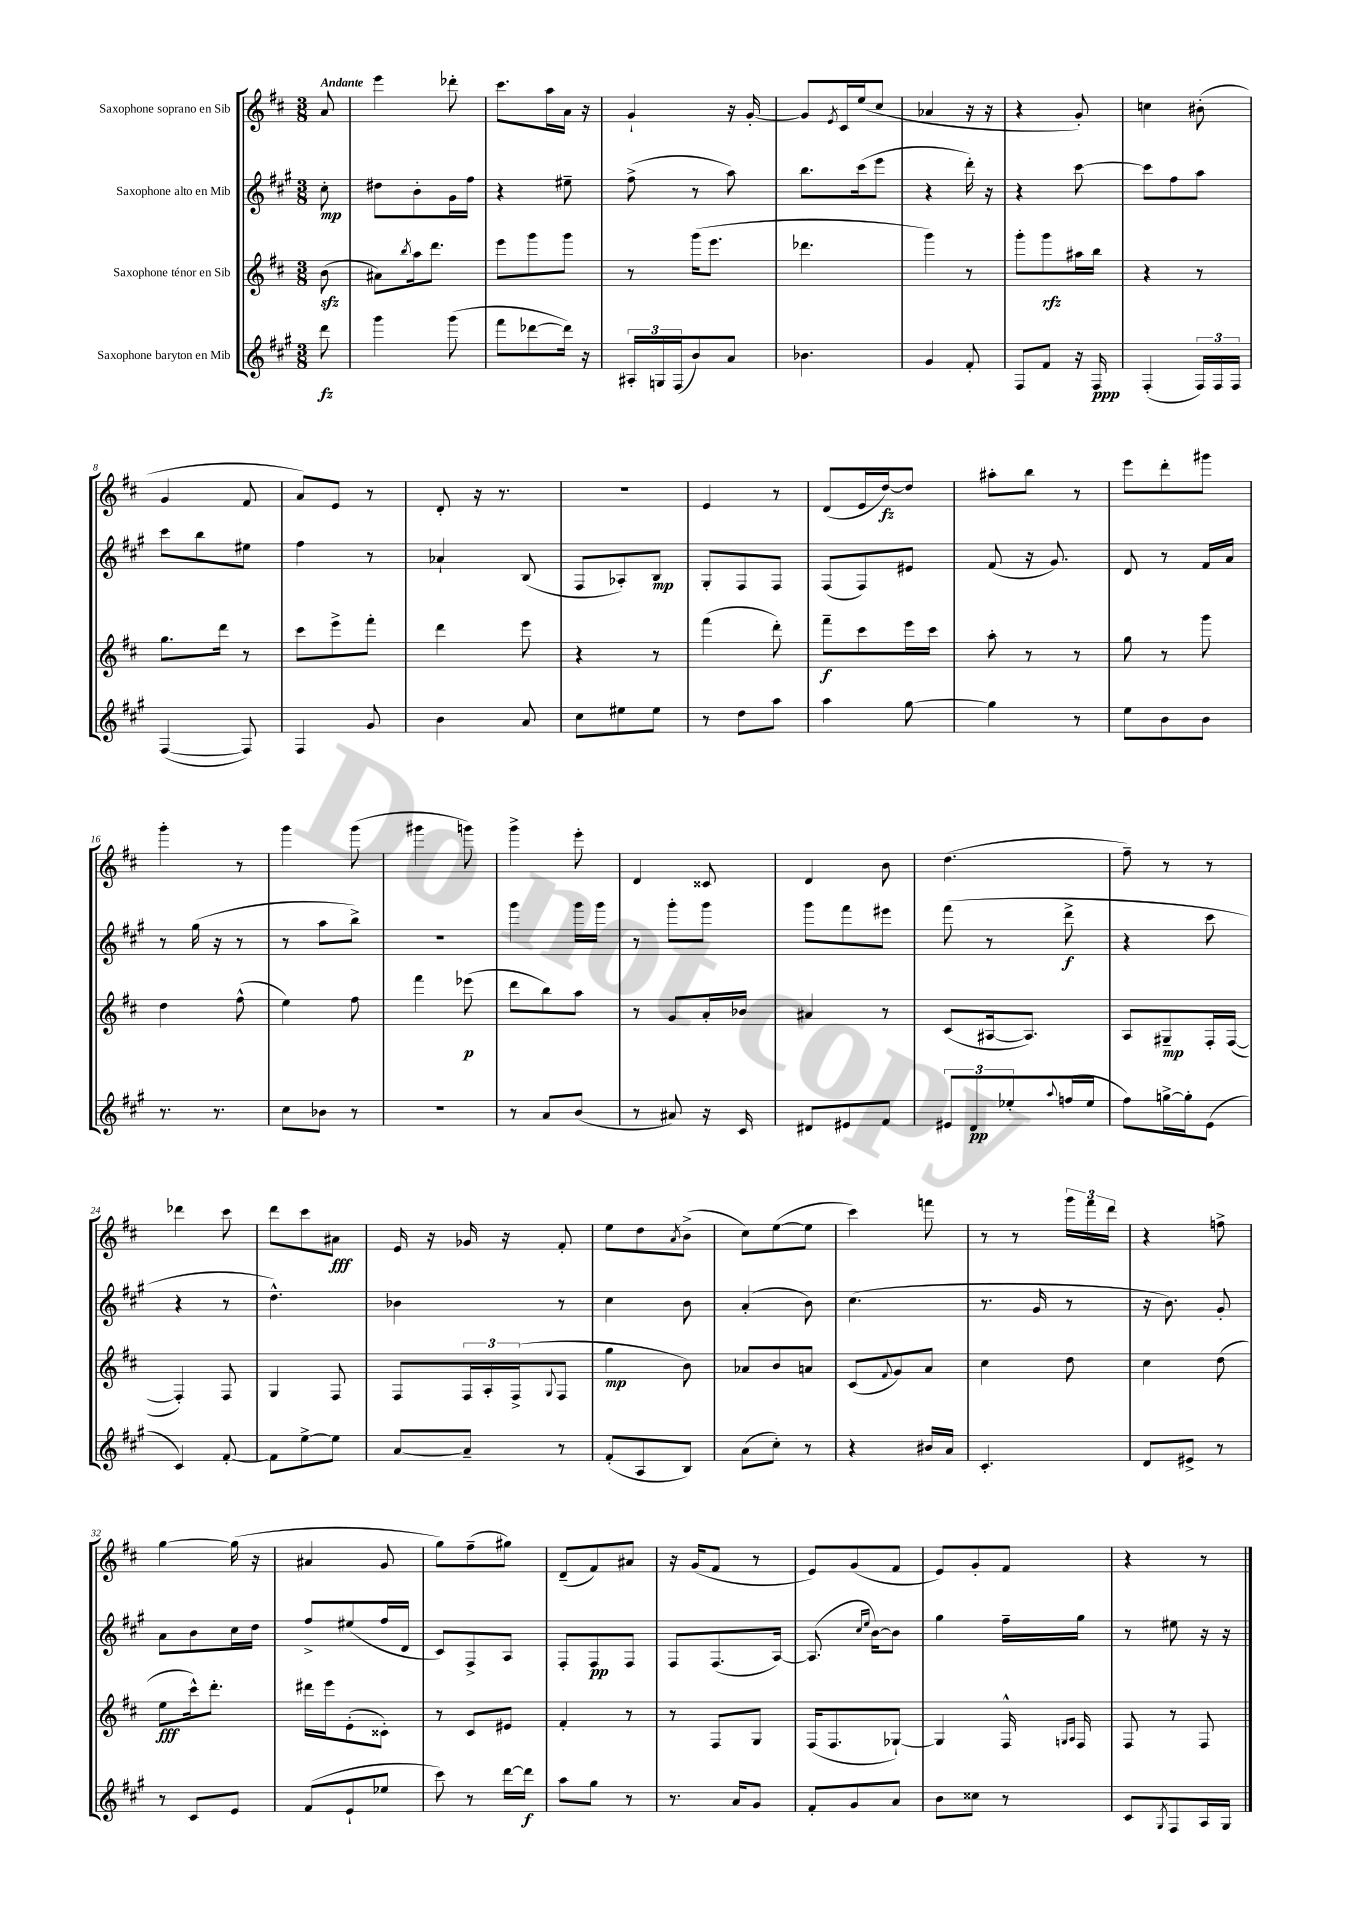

**kern	**dynam	**kern	**dynam	**kern	**dynam	**kern	**dynam
*part4	*part4	*part3	*part3	*part2	*part2	*part1	*part1
*staff4	*staff4	*staff3	*staff3	*staff2	*staff2	*staff1	*staff1
*I"Saxophone baryton en Mib	*	*I"Saxophone ténor en Sib	*	*I"Saxophone alto en Mib	*	*I"Saxophone soprano en Sib	*
*clefG2	*	*clefG2	*	*clefG2	*	*clefG2	*
*k[f#c#g#]	*	*k[f#c#]	*	*k[f#c#g#]	*	*k[f#c#]	*
*M3/8	*	*M3/8	*	*M3/8	*	*M3/8	*
=	=	=	=	=	=	=	=
!	!	!	!	!	!	!LO:TX:a:B:t=Andante	!
8ddd\	fz	(8bzz\	.	8cc#'\	mp	8a/	.
=1	=1	=1	=1	=1	=1	=1	=1
4ggg#\	.	8a#X\L)	.	8dd#X\L	.	4eee\	.
.	.	8qbb/	.	.	.	.	.
.	.	16aa\k	.	8b'\	.	.	.
.	.	8.ddd\J	.	.	.	.	.
(8ggg#\	.	.	.	16g#\L	.	8ddd-X'\	.
.	.	.	.	16ff#\JJ	.	.	.
=2	=2	=2	=2	=2	=2	=2	=2
8fff#\L	.	8eee\L	.	4r	.	8.ccc#\L	.
[8ddd-X\	.	8ggg\	.	.	.	.	.
.	.	.	.	.	.	16aa\L	.
16ddd-\Jk])	.	8ggg\J	.	8ee#X~\	.	16a\JJ	.
16r	.	.	.	.	.	16r	.
=3	=3	=3	=3	=3	=3	=3	=3
24A#X'/LL	.	8r	.	(8ff#^\	.	4g`/	.
24Gn/	.	.	.	.	.	.	.
(24F#/J	.	.	.	.	.	.	.
8b/)	.	(16ggg\KL	.	8r	.	.	.
.	.	8.eee\J	.	.	.	.	.
8a/J	.	.	.	8aa\)	.	16r	.
.	.	.	.	.	.	[16g'/	.
=4	=4	=4	=4	=4	=4	=4	=4
4.b-X\	.	4.ddd-X\	.	8.bb\L	.	8g/L]	.
.	.	.	.	.	.	8qe/	.
.	.	.	.	.	.	16c#/L	.
.	.	.	.	(16ccc#\k	.	(16ee/J	.
.	.	.	.	8eee\J	.	8cc#/J	.
=5	=5	=5	=5	=5	=5	=5	=5
4g#/	.	4ggg\)	.	4r	.	4a-X/	.
8f#'/	.	8r	.	16ddd'\)	.	16r	.
.	.	.	.	16r	.	16r	.
=6	=6	=6	=6	=6	=6	=6	=6
8F#/L	.	8ggg'\L	.	4r	.	4r	.
8f#/J	.	8ggg\	rfz	.	.	.	.
16r	.	16aa#X\L	.	[8ccc#\	.	8g'/)	.
16F#/	ppp	16bb\JJ	.	.	.	.	.
=7	=7	=7	=7	=7	=7	=7	=7
(4F#'/	.	4r	.	8ccc#\L]	.	4ccn\	.
.	.	.	.	8ff#\	.	.	.
24F#/LL)	.	8r	.	8aa\J	.	(8b#X'\	.
24F#/	.	.	.	.	.	.	.
24F#/JJ	.	.	.	.	.	.	.
!!LO:LB:g=z
=8	=8	=8	=8	=8	=8	=8	=8
([4F#/	.	8.gg\L	.	8ccc#\L	.	4g/	.
.	.	.	.	8bb\	.	.	.
.	.	16ddd\Jk	.	.	.	.	.
8F#/])	.	8r	.	8ee#X\J	.	8f#/	.
=9	=9	=9	=9	=9	=9	=9	=9
4F#/	.	8ccc#\L	.	4ff#\	.	8a/L)	.
.	.	8eee^\	.	.	.	8e/J	.
8g#/	.	8fff#'\J	.	8r	.	8r	.
=10	=10	=10	=10	=10	=10	=10	=10
4b\	.	4ddd\	.	4a-X`/	.	8d'/	.
.	.	.	.	.	.	16r	.
.	.	.	.	.	.	8.r	.
8a/	.	8eee\	.	(8B/	.	.	.
=11	=11	=11	=11	=11	=11	=11	=11
8cc#\L	.	4r	.	8F#/L	.	4.r	.
8ee#X\	.	.	.	8A-X'/)	.	.	.
8ee#\J	.	8r	.	8B/J	mp	.	.
=12	=12	=12	=12	=12	=12	=12	=12
8r	.	(4fff#\	.	8G#'/L	.	4e/	.
8dd\L	.	.	.	8F#/	.	.	.
8aa\J	.	8ddd'\)	.	8F#/J	.	8r	.
=13	=13	=13	=13	=13	=13	=13	=13
4aa\	.	8fff#~\L	f	(8F#/L	.	(8d/L	.
.	.	8ccc#\	.	8F#/)	.	16e/L	.
.	.	.	.	.	.	[16dd/J)	fz
[8gg#\	.	16eee\L	.	8e#X/J	.	8dd/J]	.
.	.	16ccc#\JJ	.	.	.	.	.
=14	=14	=14	=14	=14	=14	=14	=14
4gg#\]	.	8aa'\	.	(8f#/	.	8aa#X'\L	.
.	.	8r	.	16r	.	8bb\J	.
.	.	.	.	8.g#/)	.	.	.
8r	.	8r	.	.	.	8r	.
=15	=15	=15	=15	=15	=15	=15	=15
8ee\L	.	8gg\	.	8d/	.	8eee\L	.
8b\	.	8r	.	8r	.	8ddd'\	.
8b\J	.	8ggg\	.	16f#/LL	.	8ggg#X\J	.
.	.	.	.	16a/JJ	.	.	.
!!LO:LB:g=z
=16	=16	=16	=16	=16	=16	=16	=16
8.r	.	4dd\	.	8r	.	4ggg'\	.
.	.	.	.	(16gg#\	.	.	.
8.r	.	.	.	16r	.	.	.
.	.	(8ff#^^\	.	8r	.	8r	.
=17	=17	=17	=17	=17	=17	=17	=17
8cc#\L	.	4ee\)	.	8r	.	4ggg\	.
8b-X\J	.	.	.	8aa\L	.	.	.
8r	.	8ff#\	.	8bb^\J)	.	(8ggg\	.
=18	=18	=18	=18	=18	=18	=18	=18
4.r	.	4fff#\	.	4.r	.	4ggg#X\	.
.	.	(8eee-X\	p	.	.	8gggn\)	.
=19	=19	=19	=19	=19	=19	=19	=19
8r	.	8ddd\L	.	4ggg#\	.	4ggg^\	.
8a/L	.	8bb\)	.	.	.	.	.
(8b/J	.	8aa\J	.	16ggg#\LL	.	8eee'\	.
.	.	.	.	16ggg#\JJ	.	.	.
=20	=20	=20	=20	=20	=20	=20	=20
8r	.	8r	.	8r	.	4d/	.
8a#X/)	.	8g/L	.	8ggg#'\L	.	.	.
16r	.	16a'/L	.	8ggg#\J	.	8c##X/	.
16c#/	.	16b-X/JJ	.	.	.	.	.
=21	=21	=21	=21	=21	=21	=21	=21
8d#X/L	.	4a#X/	.	8ggg#\L	.	4d/	.
8e#X/	.	.	.	8fff#\	.	.	.
8f#/J	.	8r	.	8eee#X\J	.	8b\	.
=22	=22	=22	=22	=22	=22	=22	=22
12e#X/L	.	(8c#/L	.	(8fff#\	.	(4.dd\	.
12d/	pp	.	.	.	.	.	.
.	.	[16A#X/k	.	8r	.	.	.
12ee-X'/	.	.	.	.	.	.	.
.	.	8.A#/J])	.	.	.	.	.
8qqaa/	.	.	.	.	.	.	.
(16ffn/L	.	.	.	8ddd^\	f	.	.
16ee-/JJ	.	.	.	.	.	.	.
=23	=23	=23	=23	=23	=23	=23	=23
8ff#\L)	.	8A/L	.	4r	.	8ff#~\)	.
[16ggn^\L	.	8G#X~/	mp	.	.	8r	.
16gg'\J]	.	.	.	.	.	.	.
(8e\J	.	16F#'/L	.	8ccc#\	.	8r	.
.	.	([16F#/JJ	.	.	.	.	.
!!LO:LB:g=z
=24	=24	=24	=24	=24	=24	=24	=24
4c#/)	.	4F#'/])	.	4r	.	4ddd-X\	.
[8f#'/	.	8F#/	.	8r	.	8ccc#\	.
=25	=25	=25	=25	=25	=25	=25	=25
8f#\L]	.	4G/	.	4.dd^^\)	.	8ddd\L	.
[8ee^\	.	.	.	.	.	8ccc#\	.
8ee\J]	.	8F#/	.	.	.	8a#X\J	fff
=26	=26	=26	=26	=26	=26	=26	=26
[8a/L	.	8F#/L	.	4b-X\	.	16e/	.
.	.	.	.	.	.	16r	.
8a~/J]	.	24F#/L	.	.	.	16g-X/	.
.	.	24A'/	.	.	.	.	.
.	.	.	.	.	.	16r	.
.	.	(24F#^/J	.	.	.	.	.
.	.	8qqG/	.	.	.	.	.
8r	.	8F#/J	.	8r	.	8f#'/	.
=27	=27	=27	=27	=27	=27	=27	=27
(8f#'/L	.	4gg\	mp	4cc#\	.	8ee\L	.
8A/	.	.	.	.	.	8dd\	.
.	.	.	.	.	.	8qa/	.
8B/J)	.	8b\)	.	8b\	.	(8b^\J	.
=28	=28	=28	=28	=28	=28	=28	=28
(8a\L	.	8a-X/L	.	(4a'/	.	8cc#\L)	.
8cc#'\J)	.	8b/	.	.	.	([8ee\	.
8r	.	8an/J	.	8b\)	.	8ee\J]	.
=29	=29	=29	=29	=29	=29	=29	=29
4r	.	(8c#/L	.	(4.cc#\	.	4ccc#\)	.
.	.	8qqf#/	.	.	.	.	.
.	.	8g/)	.	.	.	.	.
16b#X/LL	.	8a/J	.	.	.	8fffn\	.
16a/JJ	.	.	.	.	.	.	.
=30	=30	=30	=30	=30	=30	=30	=30
4.c#'/	.	4cc#\	.	8.r	.	8r	.
.	.	.	.	.	.	8r	.
.	.	.	.	16g#/	.	.	.
.	.	8dd\	.	8r	.	24ggg\LL	.
.	.	.	.	.	.	24fff#\	.
.	.	.	.	.	.	24ddd\JJ	.
=31	=31	=31	=31	=31	=31	=31	=31
8d/L	.	4cc#\	.	16r	.	4r	.
.	.	.	.	8.b\)	.	.	.
8e#X^/J	.	.	.	.	.	.	.
8r	.	(8dd\	.	8g#'/	.	8ffn^\	.
!!LO:LB:g=z
=32	=32	=32	=32	=32	=32	=32	=32
8r	.	8ee\L	fff	8a\L	.	[4gg\	.
8c#/L	.	16ccc#^^\k)	.	8b\	.	.	.
.	.	8.ddd'\J	.	.	.	.	.
8e/J	.	.	.	16cc#\L	.	(16gg\]	.
.	.	.	.	16dd\JJ	.	16r	.
=33	=33	=33	=33	=33	=33	=33	=33
(8f#/L	.	16ddd#X\LL	.	8ff#^/L	.	4a#X/	.
.	.	16eee\J	.	.	.	.	.
8e`/	.	(8e'\	.	(8ee#X/	.	.	.
8ee-X/J	.	8c##X'\J)	.	16ff#/L	.	8g/	.
.	.	.	.	16d/JJ	.	.	.
=34	=34	=34	=34	=34	=34	=34	=34
8ccc#\)	.	8r	.	8c#/L)	.	8gg\L)	.
8r	.	8c#/L	.	8F#^/	.	(8ff#~\	.
[16ddd\LL	.	8e#X/J	.	8A/J	.	8gg#X\J)	.
16ddd\JJ]	f	.	.	.	.	.	.
=35	=35	=35	=35	=35	=35	=35	=35
8aa\L	.	4f#'/	.	8F#'/L	.	(8d~/L	.
8gg#\J	.	.	.	8F#/	pp	8f#/)	.
8r	.	8r	.	8F#/J	.	8a#X/J	.
=36	=36	=36	=36	=36	=36	=36	=36
8.r	.	8r	.	8F#/L	.	16r	.
.	.	.	.	.	.	(16g/KL	.
.	.	8F#/L	.	(8.F#/	.	8f#/J	.
16a/KL	.	.	.	.	.	.	.
8g#/J	.	8G/J	.	.	.	8r	.
.	.	.	.	[16A/Jk)	.	.	.
=37	=37	=37	=37	=37	=37	=37	=37
8f#'/L	.	(16F#/KL	.	(8.A/]	.	8e/L)	.
.	.	8.F#/	.	.	.	.	.
8g#/	.	.	.	.	.	(8g/	.
.	.	.	.	16qqcc#/LL	.	.	.
.	.	.	.	16qqee/JJ	.	.	.
.	.	.	.	[16b\KL)	.	.	.
8a/J	.	[8G-X`/J)	.	8b\J]	.	8f#/J	.
=38	=38	=38	=38	=38	=38	=38	=38
8b\L	.	4G-/]	.	4gg#\	.	8e/L)	.
8cc##X\J	.	.	.	.	.	8g'/	.
8r	.	16F#^^/	.	16ff#~\LL	.	8f#/J	.
.	.	16qqGn/LL	.	.	.	.	.
.	.	16qqA/JJ	.	.	.	.	.
.	.	16F#/	.	16gg#\JJ	.	.	.
=39	=39	=39	=39	=39	=39	=39	=39
8c#/L	.	8F#/	.	8r	.	4r	.
8qG#/	.	.	.	.	.	.	.
8F#/	.	8r	.	8ee#X\	.	.	.
16A/L	.	8F#/	.	16r	.	8r	.
16G#/JJ	.	.	.	16r	.	.	.
==	==	==	==	==	==	==	==
*-	*-	*-	*-	*-	*-	*-	*-
